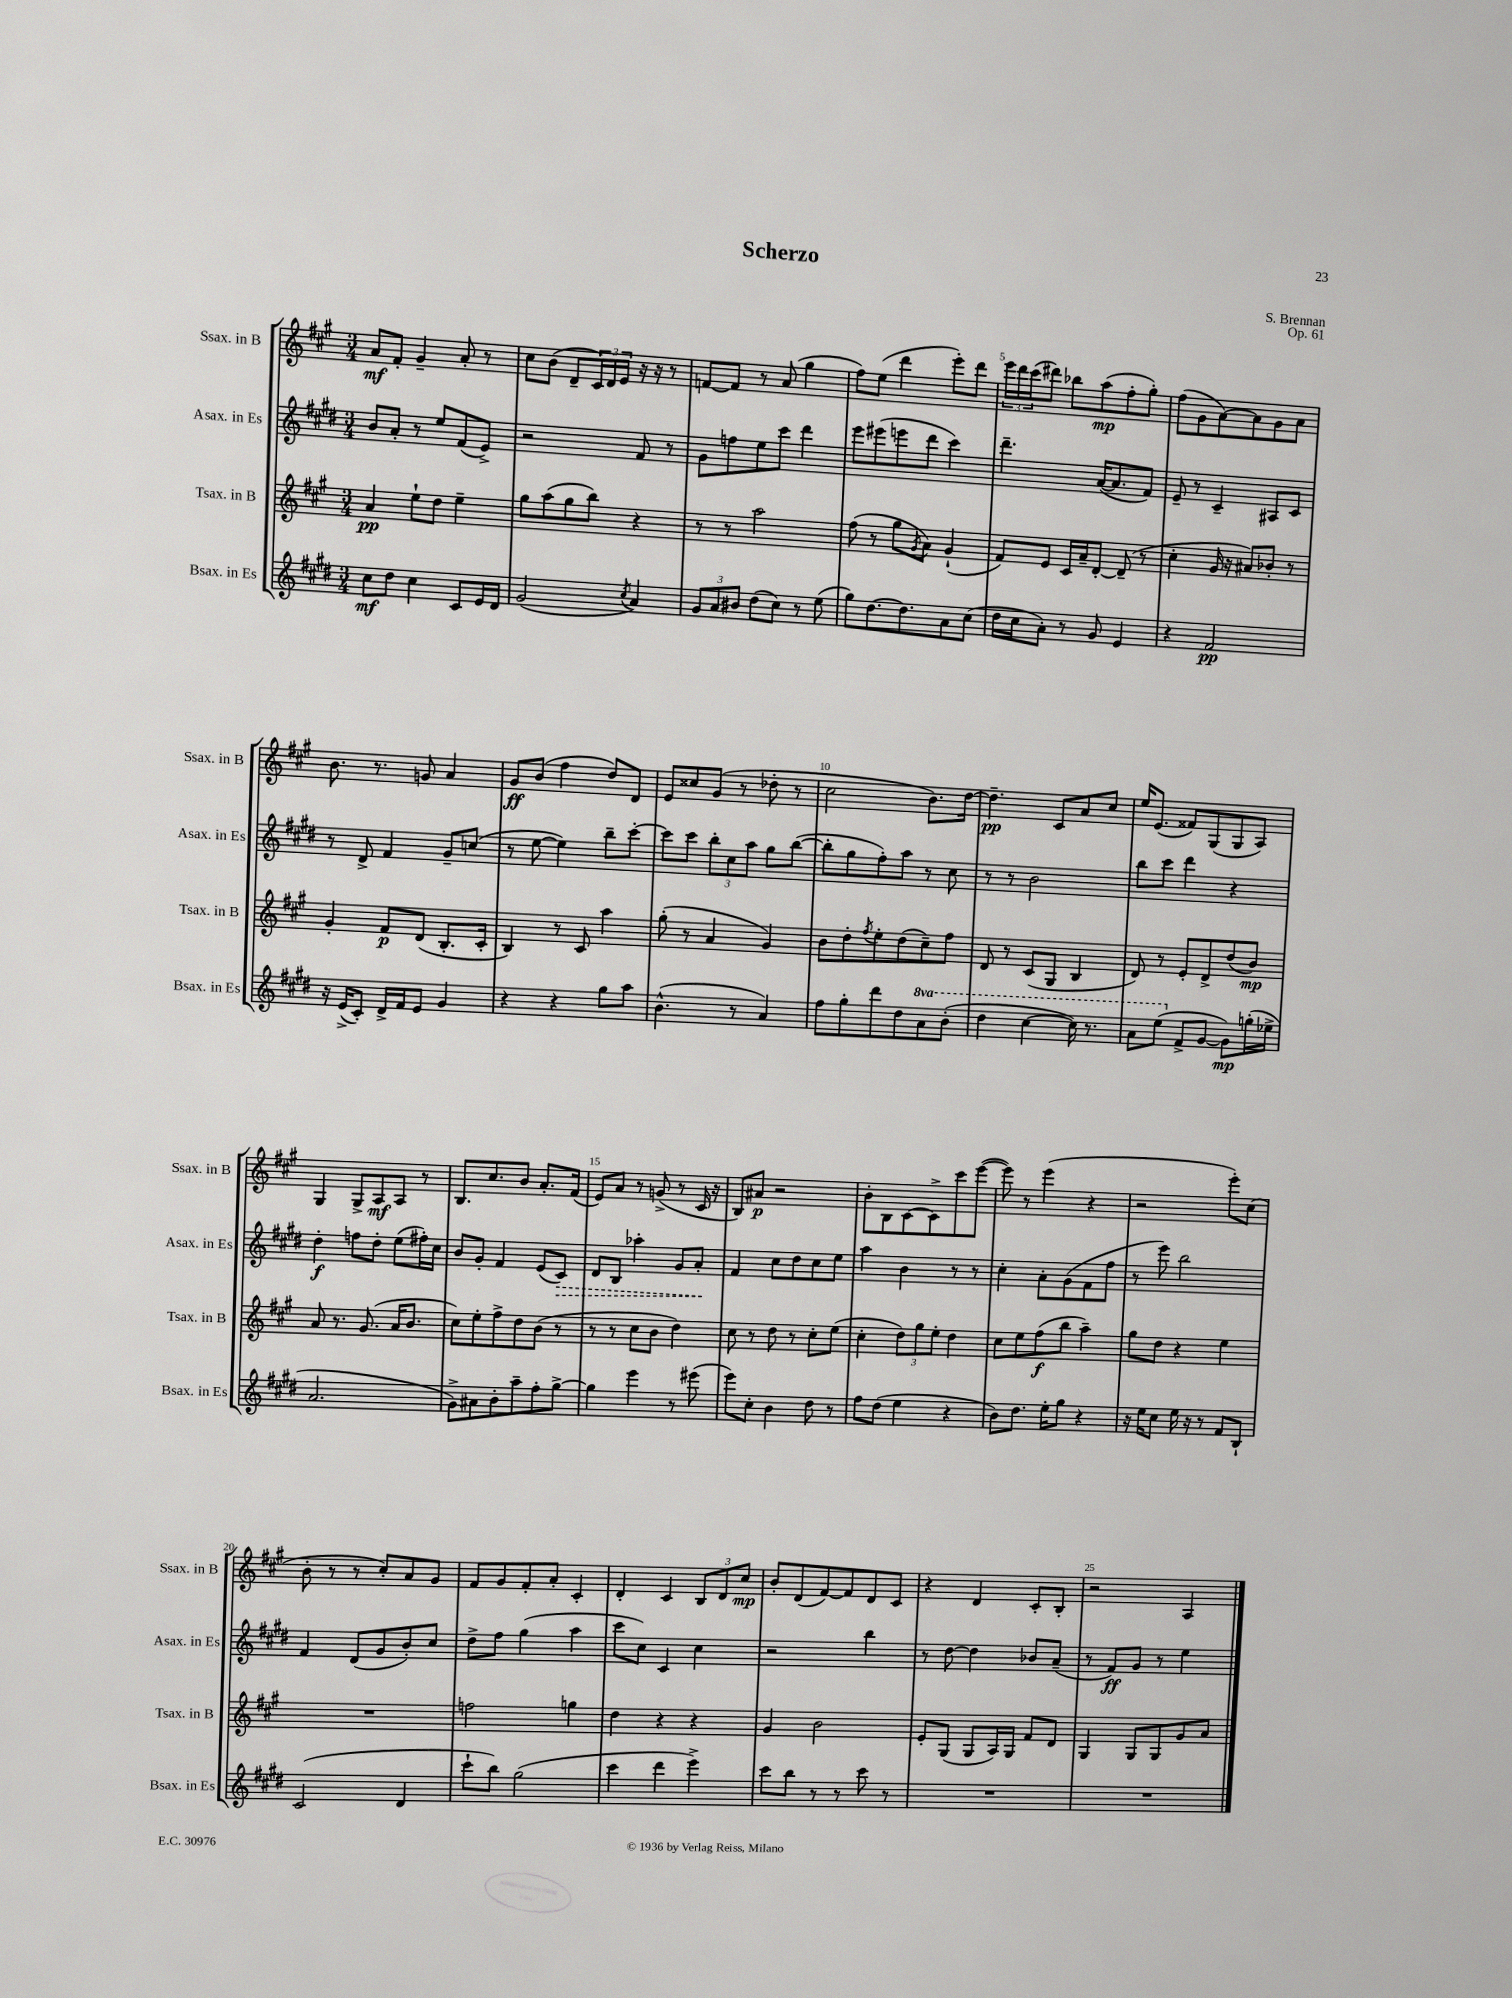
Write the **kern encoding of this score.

**kern	**kern	**kern	**kern
*staff4	*staff3	*staff2	*staff1
*clefG2	*clefG2	*clefG2	*clefG2
*k[f#c#g#d#]	*k[f#c#g#]	*k[f#c#g#d#]	*k[f#c#g#]
*M3/4	*M3/4	*M3/4	*M3/4
8cc#	4a	8b	8a
8dd#	.	8a'	8f#'
4cc#	8ee`	8r	4g#~
.	8dd	8ee	.
8c#	4ee~	(8f#	8a'
16e	.	8e^)	8r
16d#	.	.	.
=	=	=	=
(2g#	8gg#	2r	8cc#
.	(8aa	.	(8b
.	8gg#	.	8d~
.	8bb)	.	24c#)
.	.	.	24d
.	.	.	24e
8qcc#	.	.	.
4a)	4r	8f#	16r
.	.	.	16r
.	.	8r	8r
=	=	=	=
12g#	8r	8g#	[8f
12a	.	.	.
.	8r	8ff	8f]
12b#	.	.	.
(8dd#	2aa	8ee	8r
8cc#)	.	8ccc#	(8a
8r	.	4ddd#	4gg#
(8ee	.	.	.
=	=	=	=
8gg#)	(8ff#	8eee	8ff#)
[8.dd#	8r	(8eee#	(8ee
.	8gg#	8eee	4ddd
8.dd#]	.	.	.
.	8qg#	.	.
.	8a)	8ddd#	.
8a	(4g#`	4ccc#)	8eee')
(8cc#	.	.	8ddd
=	=	=	=
16dd#	8f#)	4.ddd#~	24eee
.	.	.	24ddd
16cc#	.	.	.
.	.	.	(24ccc#
8a')	8e	.	8ddd#)
8r	16c#	.	8bb-
.	16a~	.	.
8g#	[8d'	([16a	(8aa
.	.	8.a]	.
4e	(8d~]	.	8ff#'
.	8r	8f#)	8gg#')
=	=	=	=
4r	4cc#'	8e~	(8ff#
.	.	8r	8g#
2f#	16g#	4c#~	[8a)
.	16r	.	.
.	8a#)	.	8a]
.	8b-'	8A#	8g#
.	8r	8c#	8a
=	=	=	=
16r	4g#'	8r	8.b
(16e^	.	.	.
8c#')	.	8d#^	.
.	.	.	8.r
16d#^	8f#	4f#	.
16f#	.	.	.
8e	(8d	.	8g
4g#	8.B'	8g#~	4a
.	.	(8cc	.
.	16c#'	.	.
=	=	=	=
4r	4B)	8r	8g#
.	.	[8ee	(8b
4r	8r	4ee])	4ff#
.	8c#	.	.
8gg#	4aa	8bb~	8dd)
8aa	.	[8ccc#'	8d
=	=	=	=
(4.b^^	(8gg#'	8ccc#]	8e
.	8r	8ccc#	8cc##
.	4a	12bb'	(8g#
.	.	12cc#	.
8r	.	.	8r
.	.	12aa	.
4a)	4g#)	8gg#	8dd-'
.	.	([8bb	8r
=	=	=	=
8ff#	8b	8bb']	2cc#
8gg#'	8dd'	8gg#	.
.	8qff#	.	.
8ddd#	8ee'	8ff#')	.
8dd#	(8dd	8aa	.
8aa	8cc#~)	8r	8.b)
(8bb'	8ff#	8cc#	.
.	.	.	[16dd
=	=	=	=
4ddd#	8d	8r	4.dd~]
.	8r	8r	.
[4ccc#	(8c#	2b	.
.	8G#	.	8c#
16ccc#])	4B	.	8a
8.r	.	.	.
.	.	.	8cc#
=	=	=	=
8aa	8d)	8bb	16ee
.	.	.	(8.e
(8eee	8r	8ccc#	.
8f#^	8e'	4ddd#	8f##)
[8g#	8d^	.	(8G#
8g#])	(8dd	4r	8G#
(16gg'	8b)	.	8A)
16ee-^	.	.	.
=	=	=	=
2.a	8a	4dd#'	4G#
.	8.r	.	.
.	.	8ff	8G#^
.	(8.g#	.	.
.	.	8dd#'	8A
.	16a	(8ee	8A
.	8.b	.	.
.	.	16ff#')	8r
.	.	16cc#	.
=	=	=	=
8g#^)	8cc#)	8b	8.B
8a#	8ee'	8g#'	.
.	.	.	8.cc#
8b'	8ff#^	4f#	.
8aa~	8dd	.	8b
8ff#'	(8b	(8e	8.a'
[8gg#^	8r	8c#)	.
.	.	.	(16f#
=	=	=	=
4gg#]	8r	8d#	8e)
.	8r	8B	8a
4eee	8cc#	4aa-'	8r
.	8b	.	(8g^
8r	4dd)	8g#	8r
(8eee#	.	8a'	16c#
.	.	.	16r
=	=	=	=
8eee)	8cc#	4f#	8B)
8cc#'	8r	.	8a#
4b	8dd	8cc#	2r
.	8r	8dd#	.
8dd#	8cc#'	8cc#	.
8r	(8ee	8ee	.
=	=	=	=
8ff#	4cc#'	4aa	8b'
(8dd#	.	.	8B
4ee	12dd)	4b	[8c#
.	12gg#	.	.
.	.	.	8c#^]
.	12ee'	.	.
4r	4dd	8r	8ccc#
.	.	8r	([8eee
=	=	=	=
8b)	8cc#	4cc#'	8eee])
8.dd#	8ee	.	8r
.	(8ff#	8a'	(4eee
16ee'	.	.	.
8gg#	8bb	(8g#	.
4r	4aa~)	8f#	4r
.	.	8ff#	.
=	=	=	=
16r	8gg#	8r	2r
16ee	.	.	.
8cc#	8dd	8eee)	.
16ee	4r	2bb	.
16r	.	.	.
8r	.	.	.
8f#	4ee	.	8eee')
8B`	.	.	(8cc#
=	=	=	=
(2c#	2.r	4f#	8b'
.	.	.	8r
.	.	(8d#	8r
.	.	8g#	8cc#')
4d#	.	8b')	8a
.	.	8cc#	8g#
=	=	=	=
8ccc#`	2ff	8dd#^	8f#
8bb)	.	8ff#	8g#
(2gg#	.	(4gg#	8f#'
.	.	.	8a'
.	4gg	4aa	4c#'
=	=	=	=
4ccc#	4dd	8ccc#	4d'
.	.	8cc#)	.
4ddd#	4r	4c#	4c#
4eee^)	4r	4cc#	12B
.	.	.	12d
.	.	.	12cc#
=	=	=	=
8ccc#	4g#	2r	8b'
8bb	.	.	(8d
8r	2b	.	[8f#)
8r	.	.	8f#]
8ccc#	.	4bb	8d
8r	.	.	8c#
=	=	=	=
2.r	8e'	8r	4r
.	(8G#	[8dd#	.
.	8G#	4dd#]	4d
.	16A)	.	.
.	16G#	.	.
.	8f#	8b-	8c#'
.	8d	(8a~	8B'
=	=	=	=
2.r	4G#	8r	2r
.	.	8f#)	.
.	8G#	8g#	.
.	8G#	8r	.
.	8g#	4ee	4A
.	8a	.	.
==	==	==	==
*-	*-	*-	*-
